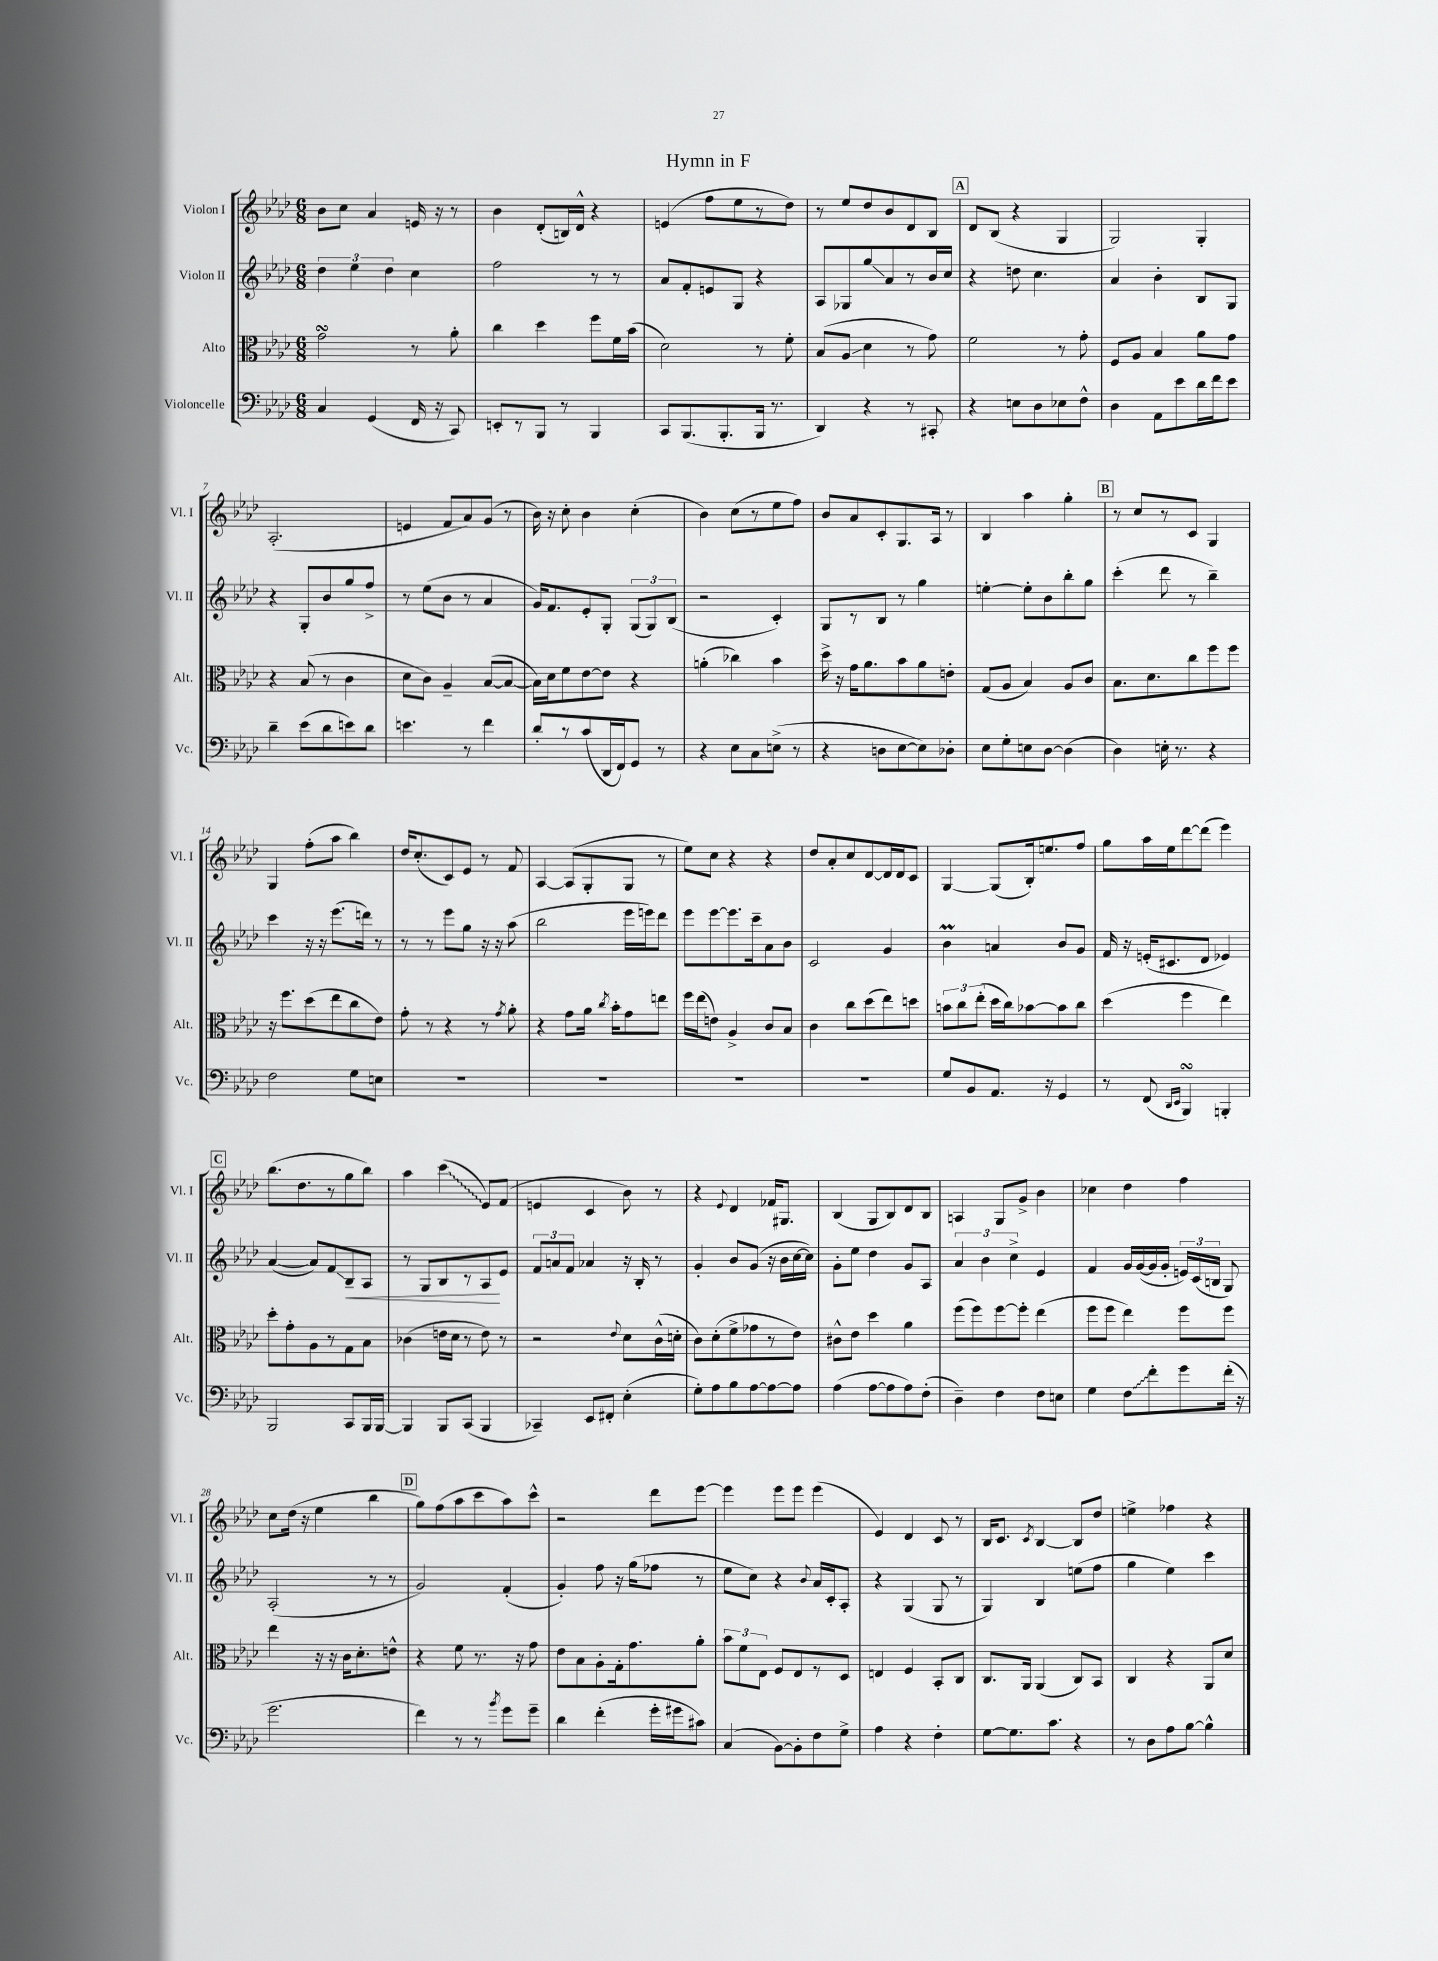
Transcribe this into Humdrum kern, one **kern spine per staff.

**kern	**kern	**kern	**kern
*staff4	*staff3	*staff2	*staff1
*clefF4	*clefC3	*clefG2	*clefG2
*k[b-e-a-d-]	*k[b-e-a-d-]	*k[b-e-a-d-]	*k[b-e-a-d-]
*M6/8	*M6/8	*M6/8	*M6/8
4C/	2g\	6dd-\	8b-\L
.	.	.	8cc\J
.	.	6ee-\	.
(4GG/	.	.	4a-/
.	.	6dd-\	.
16FF/	8r	4cc\	16e/
16r	.	.	16r
8CC/)	8a-'\	.	8r
=	=	=	=
8EE'/L	4cc\	2ff\	4b-\
8r	.	.	.
8BBB-/J	4dd-\	.	(8d-'/L
8r	.	.	16B/L)
.	.	.	16d-^^/JJ
4BBB-/	8ff\L	8r	4r
.	16f\L	8r	.
.	(16b-\JJ	.	.
=	=	=	=
8CC/L	2d-\)	8a-/L	(4e/
(8.BBB-/	.	8f'/	.
.	.	8e/	8ff\L
8.BBB-'/	.	.	.
.	.	8G/J	8ee-\
16BBB-/Jk	8r	4r	8r
8.r	.	.	.
.	8f'\	.	8dd-\J)
=	=	=	=
4DD-/)	(8B-/L	8A-/L	8r
.	8A-/J	8G-/	8ee-/L
4r	4d-\	8gg/	8dd-/
.	.	8a-/	8b-/
8r	8r	8r	8d-/
8CC#'/	8g\)	16b-/L	8B-/J
.	.	16cc/JJ	.
=	=	=	=
4r	2f\	4r	8d-/L
.	.	.	(8B-/J
8E\L	.	8dd\	4r
8D-\	.	4.cc\	.
8E-\	8r	.	4G/
8F^^\J	8g'\	.	.
=	=	=	=
4D-\	8F/L	4a-/	2G/)
.	8A-/J	.	.
8AA-\L	4B-/	4b-'\	.
8e-\	.	.	.
16d-\L	8a-\L	8B-/L	4G'/
16f\J	.	.	.
8e-\J	8g\J	8G/J	.
=	=	=	=
4d-~\	4r	4r	(2.A-'/
(8e-\L	(8B-/	8G'/L	.
8d-\	8r	8b-/	.
8e\)	4c\	8gg/	.
8d-\J	.	8ff^/J	.
=	=	=	=
4.e\	8d-\L	8r	4e/
.	8c\J)	(8ee-\L	.
.	4A-~/	8b-\J	8f/L
8r	.	8r	8a-/)
4f\	([8B-/L	4a-/	(8g/J
.	8B-/_J	.	8r
=	=	=	=
8d-'/L	16B-\]LL)	16g/LK)	16b-\)
.	16d-\J	8.f/	16r
8r	8f\	.	8cc'\
(8c/	[8e-\	8e-'/	4b-\
16DD-/L	8e-\]J	8G'/J	.
16FF/J)	.	.	.
8GG/J	4r	(12G/L	(4cc'\
.	.	12G/)	.
8r	.	.	.
.	.	(12B-/J	.
=	=	=	=
4r	(4a'\	2r	4b-\)
8E-\L	4cc-\)	.	(8cc\L
8C\	.	.	8r
(8E^\J	4b-\	4c'/)	8ee-\
8r	.	.	8ff\J)
=	=	=	=
4r	16dd-^\	8G/L	8b-/L
.	16r	.	.
.	16g\LK	8r	8a-/
.	8.a-\	.	.
8D\L	.	8B-/J	8c'/
[8E-\	8b-\	8r	8.G/
8E-\])	8a-\	4gg\	.
.	.	.	16A-/Jk
8D-'\J	8e'\J	.	8r
=	=	=	=
8E-\L	(8G/L	[4ee'\	4B-/
8G'\	8A-/J	.	.
8E\	4B-/)	8ee'\]L	4aa-\
[8D-\J	.	8b-\	.
(4D-\]	8A-/L	8bb-'\	4gg'\
.	8c/J	8gg\J	.
=	=	=	=
4D-\)	8.B-\L	(4ccc'\	8r
.	.	.	8cc/L
.	8.d-\	.	.
16E'\	.	8ddd-\	8r
8.r	.	.	.
.	8cc\	8r	8c/J
4r	8ff\	4bb-~\)	4G/
.	8ff\J	.	.
=	=	=	=
2F\	16r	4ccc\	4G/
.	8.ff\L	.	.
.	(8dd-\	16r	(8ff'\L
.	.	16r	.
.	8ee-\	(8.eee-\L	8aa-\J
8G\L	8cc\	.	4bb-\)
.	.	16ddd\Jk)	.
8E\J	8e-\J)	8r	.
=	=	=	=
2.r	8g'\	8r	16dd-/LK
.	.	.	(8.cc'/
.	8r	8r	.
.	4r	8eee-\L	8c/)
.	.	8gg\J	8e-/J
.	8r	16r	8r
.	.	16r	.
.	8qg/	.	.
.	8a-'\	(8aa-\	8f/
=	=	=	=
2.r	4r	2bb-\	[4A-/
.	8g\L	.	(8A-/]L
.	16a-\Jk	.	8G'/
.	8qcc/	.	.
.	16b-'\LK	.	.
.	8g\	16eee-\LL	8G/J
.	.	16eee\J)	.
.	8ee\J	8ddd-\J	8r
=	=	=	=
2.r	16ff\LL	8eee-\L	8ee-\L)
.	(16ee-\J	.	.
.	8e\J)	[8eee-\	8cc\J
.	4A-^/	8.eee-\]	4r
.	.	16ccc~\k	.
.	8c/L	8a-\	4r
.	8B-/J	8b-\J	.
=	=	=	=
2.r	4c\	2c/	8dd-/L
.	.	.	8a-'/
.	8cc\L	.	8cc/
.	(8dd-\	.	[8d-/
.	8ee-\)	4g/	16d-/]L
.	.	.	16d-/J
.	8dd\J	.	8c/J
=	=	=	=
8G/L	12b\L	4b-\	[4G/
.	12cc\	.	.
8BB-/	.	.	.
.	(12ee-'\J	.	.
8.AA-/J	16dd-\LL	4a/	(8G/]L
.	16cc\J)	.	.
.	[8b-\	.	16B-'/k)
16r	.	.	8.ee/
4GG/	8b-\]	8b-/L	.
.	8cc\J	8g/J	8ff/J
=	=	=	=
8r	(4dd-\	16f/	8gg\L
.	.	16r	.
(8FF/	.	(16e'/LK	16aa-\L
.	.	8.c#/	16ee-\J
16qqDD-/LL	.	.	.
16qqEE-/JJ	.	.	.
4BBB-/)	4ff\	.	[8ddd-\
.	.	8d-/J	(8ddd-\]J
4BBB'/	4ee-\)	4e-/)	4eee-\)
=	=	=	=
2BBB-/	8dd-'\L	([4a-/	(8.bb-\L
.	8g'\	.	.
.	.	.	8.dd-\
.	8A-\	8a-/]L)	.
.	8r	8f/	8r
8CC/L	8G\	8B-~/	8gg\
16BBB-/L	8B-\J	8A-/J	8bb-\J)
[16BBB-/JJ	.	.	.
=	=	=	=
4BBB-/]	(4c-\	8r	4aa-\
.	.	8G/L	.
8BBB-/L	16e\LL	8B-/	(4ccc\
.	16d-\JJ	.	.
(8CC/J	8r	8r	.
4BBB-/	8e\)	8A-/	8e-/L)
.	8r	8e-/J	(8f/J
=	=	=	=
4CC-~/)	2r	12f/L	4e/
.	.	12a/	.
.	.	12f/J	.
8EE-/L	.	4a-/	4c/
8FF#'/J	.	.	.
.	8qqe-/	.	.
(4E-'\	8d-\L	16r	8b-\)
.	.	16B-'/	.
.	(16c^^\L	8r	8r
.	16d'\JJ	.	.
=	=	=	=
8G'\L)	8c\L)	4g'/	4r
8A-\	(8d-'\	.	.
.	.	.	8qqe-/
8B-\	8f^\	8b-/L	4d-/
[8A-\	8g-\	(8g/J	.
8A-\_	8r	16r	16f-/LK
.	.	16b-\LL	8.G#/J
8A-\]J	8e-\J)	[16cc\	.
.	.	16cc\]JJ)	.
=	=	=	=
(4A-\	8c#^^\L	8g'\L	(4B-/
.	8e-\J	8ee-\J	.
[8A-\L	4dd-\	4dd-\	8G/L
8A-\]	.	.	8B-/)
8A-\)	4a-\	8g/L	8d-/
(8F'\J	.	8A-/J	8B-/J
=	=	=	=
4D-~\)	(8ff\L	6a-/	4A/
.	8ff\)	.	.
.	.	6b-\	.
4F\	[8ff\	.	8G/L
.	.	6cc^\	.
.	8ff'\]J	.	8g^/J
8F\L	(4ee-\	4e-/	4b-\
8E\J	.	.	.
=	=	=	=
4G\	8ff\L	4f/	4cc-\
.	8ff\J	.	.
8F\L	4ee-\)	16g/LL	4dd-\
.	.	([16g/	.
8f'\	.	16g/]	.
.	.	16g'/JJ	.
8g\	8ff\L	24e/LL)	4ff\
.	.	(24c/	.
.	.	24B/JJ	.
(16f'\Jk	8ff\J	8G/)	.
16r	.	.	.
=	=	=	=
2.g\	4ee-\	(2A-'/	8cc\L
.	.	.	(16dd-\Jk
.	.	.	16r
.	16r	.	4ee-\
.	16r	.	.
.	16c\LK	.	.
.	8.d-'\	.	.
.	.	8r	4bb-\
.	8e^^\J	8r	.
=	=	=	=
4f\)	4r	2g/)	8gg\L)
.	.	.	(8ff\
8r	8f\	.	8aa-\
8r	8.r	.	8ccc\
8qb-/	.	.	.
8g\L	.	(4f'/	8aa-\)
.	16r	.	.
8g~\J	8g\	.	8ccc^^\J
=	=	=	=
4d-\	8e-\L	4g'/)	2r
.	8B-\	.	.
(4f'\	8A-'\	8ff\	.
.	16G'\k	16r	.
.	8.g\	(16gg\LK	.
16g'\LL	.	8ff-\J	8ddd-\L
16g#\J	.	.	.
8c#\J)	8a-'\J	8r	[8eee-\J
=	=	=	=
(4C/	12b-\L	8ee-\L	4eee-\]
.	12f\	.	.
.	.	8cc\J)	.
.	12E-\J	.	.
[8BB-\L)	8F/L	4r	8eee-\L
8BB-'\]	8E-/	.	8eee-\J
.	.	8qqb-/	.
8F\	8r	16a-/LL	(4eee-\
.	.	16c'/J	.
8G^\J	8D-/J	8A-'/J	.
=	=	=	=
4A-\	4E/	4r	4e-/)
4r	4F/	(4G/	4d-/
4F'\	8BB-'/L	8G/	8c/
.	8C/J	8r	8r
=	=	=	=
[8G\L	8.C/L	4G/)	16B-/LK
.	.	.	8.c/J
8.G\]	.	.	.
.	16AA-/Jk	.	.
.	.	.	8qc/
.	(4AA-/	4B-/	[4B-/
8.c\J	.	.	.
4r	8C/L)	(8ee\L	8B-/]L
.	8BB-/J	8ff\J	8dd-/J
=	=	=	=
8r	4C/	4gg\	4ee^\
8D-\L	.	.	.
8A-\	4r	4ee-\)	4ff-\
[8B-\J	.	.	.
4B-^^\]	8AA-/L	4ccc\	4r
.	8d-/J	.	.
==	==	==	==
*-	*-	*-	*-
